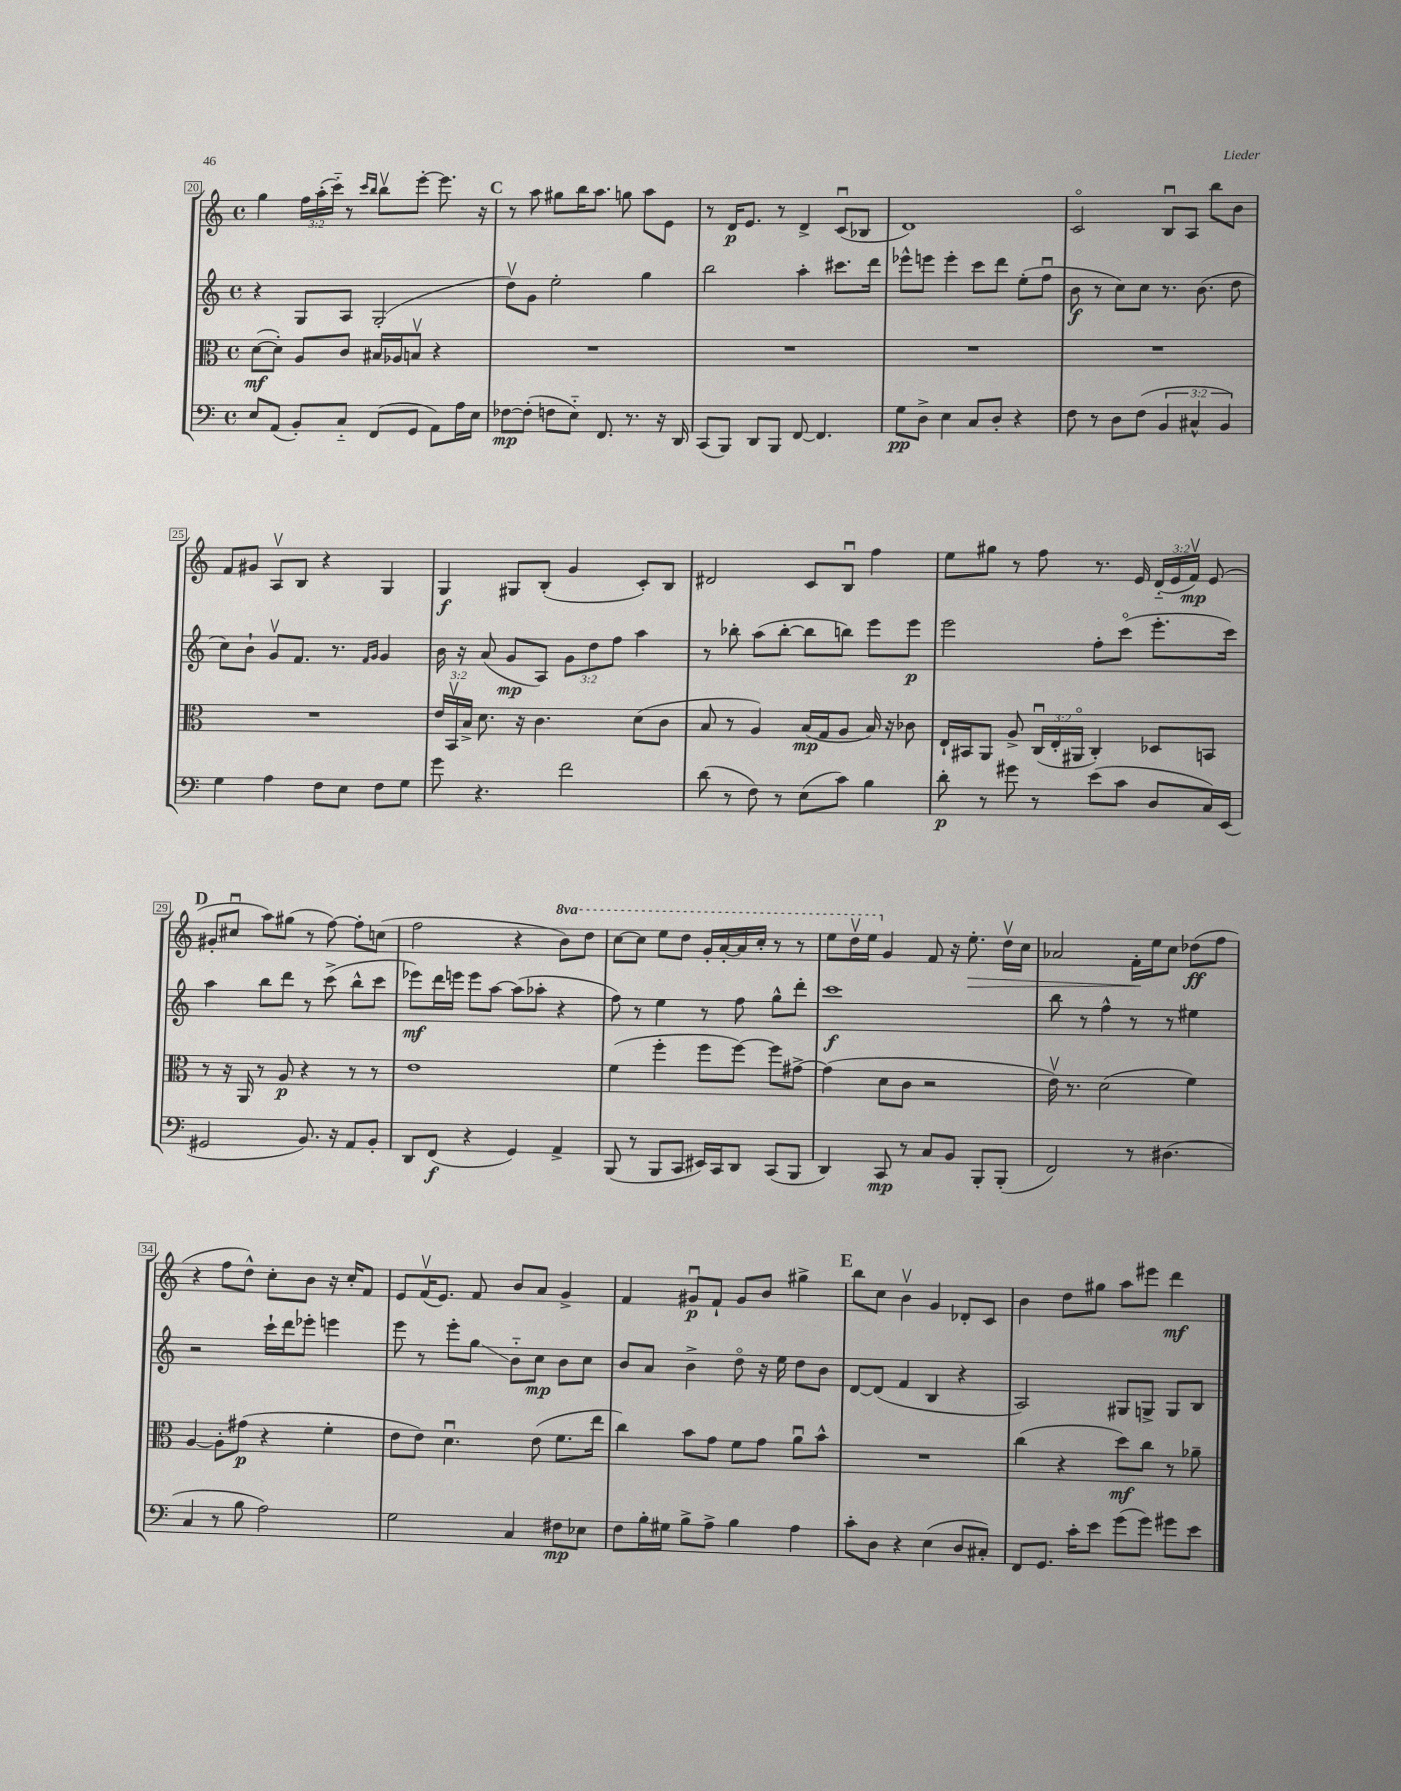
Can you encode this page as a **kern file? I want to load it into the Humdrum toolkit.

**kern	**kern	**kern	**kern
*staff4	*staff3	*staff2	*staff1
*clefF4	*clefC3	*clefG2	*clefG2
*k[]	*k[]	*k[]	*k[]
*M4/4	*M4/4	*M4/4	*M4/4
*met(c)	*met(c)	*met(c)	*met(c)
8E/L	([8d\L	4r	4gg\
(8AA/J	8d'\]J)	.	.
8BB'/L)	8A/L	8G/L	24ff\LL
.	.	.	(24aa'\
.	.	.	24ccc'~\JJ)
8C'~/J	8c/J	8A/J	8r
.	.	.	16qqccc/LL
.	.	.	16qqbb/JJ
(8FF/L	16B#/LL	(2G'/	8bbv\L
.	16A-/J	.	.
8GG/J	8Bv/J	.	[8eee'\J
8AA\L)	4r	.	8.eee\]
16A\L	.	.	.
16E\JJ	.	.	16r
=	=	=	=
[8F-\L	1r	8ddv\L)	8r
(8F-'\]J	.	8g\J	8aa\
8F\L	.	2ee'\	8gg#\L
8E'~\J)	.	.	16bb\K
.	.	.	8.aa\J
8.FF/	.	.	.
.	.	.	8gg\
8.r	.	.	.
.	.	4gg\	8aa\L
16r	.	.	8e\J
16DD/	.	.	.
=	=	=	=
(8CC/L	1r	2bb\	8r
8BBB/J)	.	.	16d/LK
.	.	.	8.e/J
8DD/L	.	.	.
8BBB/J	.	.	8r
[8FF/	.	4aa'\	4d^/
4.FF/]	.	.	.
.	.	8.ccc#\L	(8cu/L
.	.	.	8B-/J
.	.	16ddd\Jk	.
=	=	=	=
8G\L	1r	8eee-^^\L	1d)
8D^\J	.	8eee\J	.
4E\	.	4eee'\	.
8C/L	.	8ccc\L	.
8D'/J	.	8ddd\J	.
4r	.	(8ee'\L	.
.	.	8ffu\J	.
=	=	=	=
8F\	1r	8b\	2co/
8r	.	8r	.
8D\L	.	8cc\L)	.
(8F\J	.	8cc\J	.
6BB/	.	8.r	8Bu/L
.	.	.	8A/J
6C#^^/	.	.	.
.	.	(8.b\	.
.	.	.	8bb\L
6BB/)	.	.	.
.	.	8dd\	8b\J
=	=	=	=
4G\	1r	8cc\L)	8f/L
.	.	8b`\J	8g#/J
4A\	.	8gv/L	8Av/L
.	.	8.f/J	8B/J
8F\L	.	.	4r
.	.	8.r	.
8E\J	.	.	.
.	.	16qqf/LL	.
.	.	16qqg/JJ	.
8F\L	.	4g/	4G/
8G\J	.	.	.
=	=	=	=
8g\	24e/LL	16b\	4G/
.	24BBv/	.	.
.	.	16r	.
.	24B^/JJ	.	.
4.r	8.d\	(8a/	.
.	.	8g/L	8G#/L
.	16r	.	.
.	4.c\	8A/J)	(8B'/J
2f\	.	12g\L	4g/
.	.	12dd\	.
.	.	12ff\J	.
.	(8d\L	4aa\	8c'/L)
.	8c\J	.	8B/J
=	=	=	=
(8d\	8B/	8r	2d#/
8r	8r	8bb-'\	.
8F\)	4A/)	(8aa\L	.
8r	.	[8bb-'\J	.
(8E\L	(16B/LL	8bb-\]L	8c/L
.	16G/J	.	.
8c\J)	8A/J	8bb\J)	8Bu/J
4B\	16B/)	8eee\L	4ff\
.	16r	.	.
.	8c-\	8eee\J	.
=	=	=	=
8d'\	16E`/LL	2eee\	8ee\L
.	16BB#/J	.	.
8r	8AA/J	.	8gg#\J
8g#\	8A^/	.	8r
8r	(24Cu/LL	.	8ff\
.	24E'/	.	.
.	24AA#o/JJ	.	.
(8e\L	4C'/)	8ff'\L	8.r
8c\J	.	(8ccco\J	.
.	.	.	16e/
8D/L	8D-/L	8.eee'\L	(24d'~/LL
.	.	.	24e/
.	.	.	24fv/JJ)
16C/L)	8BB/J	.	(8e/
(16EE/JJ	.	16ccc\Jk)	.
=	=	=	=
2GG#/	8r	4aa\	8g#'/L
.	16r	.	8cc#u/J
.	16AA/	.	.
.	8r	8bb\L	8aa\L)
.	8A/	8ddd\J	(8gg#\J
8.BB/)	4r	8r	8r
.	.	(8ccc^\	[8ff\)
16r	.	.	.
8AA/L	8r	8bb^^\L	8ff'\]L
8BB'/J	8r	8ccc\J	(8cc\J
=	=	=	=
8DD/L	1e	8eee-\L)	2ff\
(8FF/J	.	16ddd\L	.
.	.	16eee\JJ	.
4r	.	8eee\L	.
.	.	[8aa\J	.
4GG/)	.	(8aa\]L	4r
.	.	8aa-'\J	.
4AA^/	.	4r	8bb\L)
.	.	.	8ddd\J
=	=	=	=
(8BBB/	(4f\	8ff\)	[8ccc\L
8r	.	8r	8ccc\]J
8BBB/L	4ff'\	4ee\	8eee\L
8CC/J	.	.	8ddd\J
16EE#/LL)	8ff\L	8r	16gg'/LL
16CC/J	.	.	[16aa'/
8DD/J	[8ff\J)	8ff\	16aa/]
.	.	.	16ccc'/JJ
(8CC/L	8ff\]L	8gg^^\L	8r
8BBB/J	[8g#^\J	8ddd'\J	8r
=	=	=	=
4DD/)	(4g#\]	1ccc	8eee\L
.	.	.	16dddv\L
.	.	.	16eee\JJ
8CC/	8d\L	.	4g/
8r	8c\J	.	.
8C/L	2r	.	8f/
8BB/J	.	.	16r
.	.	.	8.ee'\
8BBB'/L	.	.	.
(8BBB'/J	.	.	16ddv\LL
.	.	.	16cc\JJ
=	=	=	=
2FF/)	16ev\)	8bb\	2a-/
.	8.r	.	.
.	.	8r	.
.	(2d\	4ff^^\	.
8r	.	8r	16f'\LL
.	.	.	16ee\J
(4.D#\	.	8r	8cc\J
.	4f\)	4ee#\	(8dd-\L
.	.	.	8ff\J
=	=	=	=
4C/	[4A/	2r	4r
8r	8A'\]L	.	8ff\L
8B\	(8g#\J	.	8dd^^\J)
2A\)	4r	16ccc`\LL	8cc'\L
.	.	16ddd\J	.
.	.	8eee-'\J	8b\J
.	4f'\	4eee\	16r
.	.	.	16cc'/LK
.	.	.	8f/J
=	=	=	=
2G\	8e\L	8eee\	8e/L
.	8e\J)	8r	(16fv/K
.	.	.	8.e/J)
.	4.du\	8eee'\L	.
.	.	8gg\J	8f/
4C/	.	8b'~\L	8b/L
.	(8e\	8cc\J	8a/J
8F#\L	8.f\L	8b\L	4g^/
8E-\J	.	8cc\J	.
.	16ee\Jk	.	.
=	=	=	=
8F\L	4cc\)	8b/L	4f/
16B'\L	.	8a/J	.
16G#\JJ	.	.	.
8B^\L	8b\L	4b^\	8g#u/L
8A^\J	8g\J	.	8f`/J
4B\	8f\L	8ddo\	8g#/L
.	8g\J	16r	8b/J
.	.	16ee\	.
4A\	8au\L	8dd\L	4gg#^\
.	8b^^\J	8b\J	.
=	=	=	=
8c'\L	1r	[8d/L	8bb\L
8D\J	.	(8d/]J	8cc\J
4r	.	4f/	4bv\
(4E\	.	4B/	4g/
8D/L	.	4r	8d-'/L
8C#'/J)	.	.	8c/J
=	=	=	=
8FF/L	(4cc\	2A/)	4b\
8.GG/J	.	.	.
.	4r	.	8dd\L
16c'\LK	.	.	.
8e\J	.	.	8gg#\J
(8g\L	8dd\L)	8G#/L	8aa\L
8g\J)	8cc\J	8G^/J	8eee#\J
8g#\L	8r	8G/L	4ddd\
8e\J	8a-~\	8B/J	.
==	==	==	==
*-	*-	*-	*-
